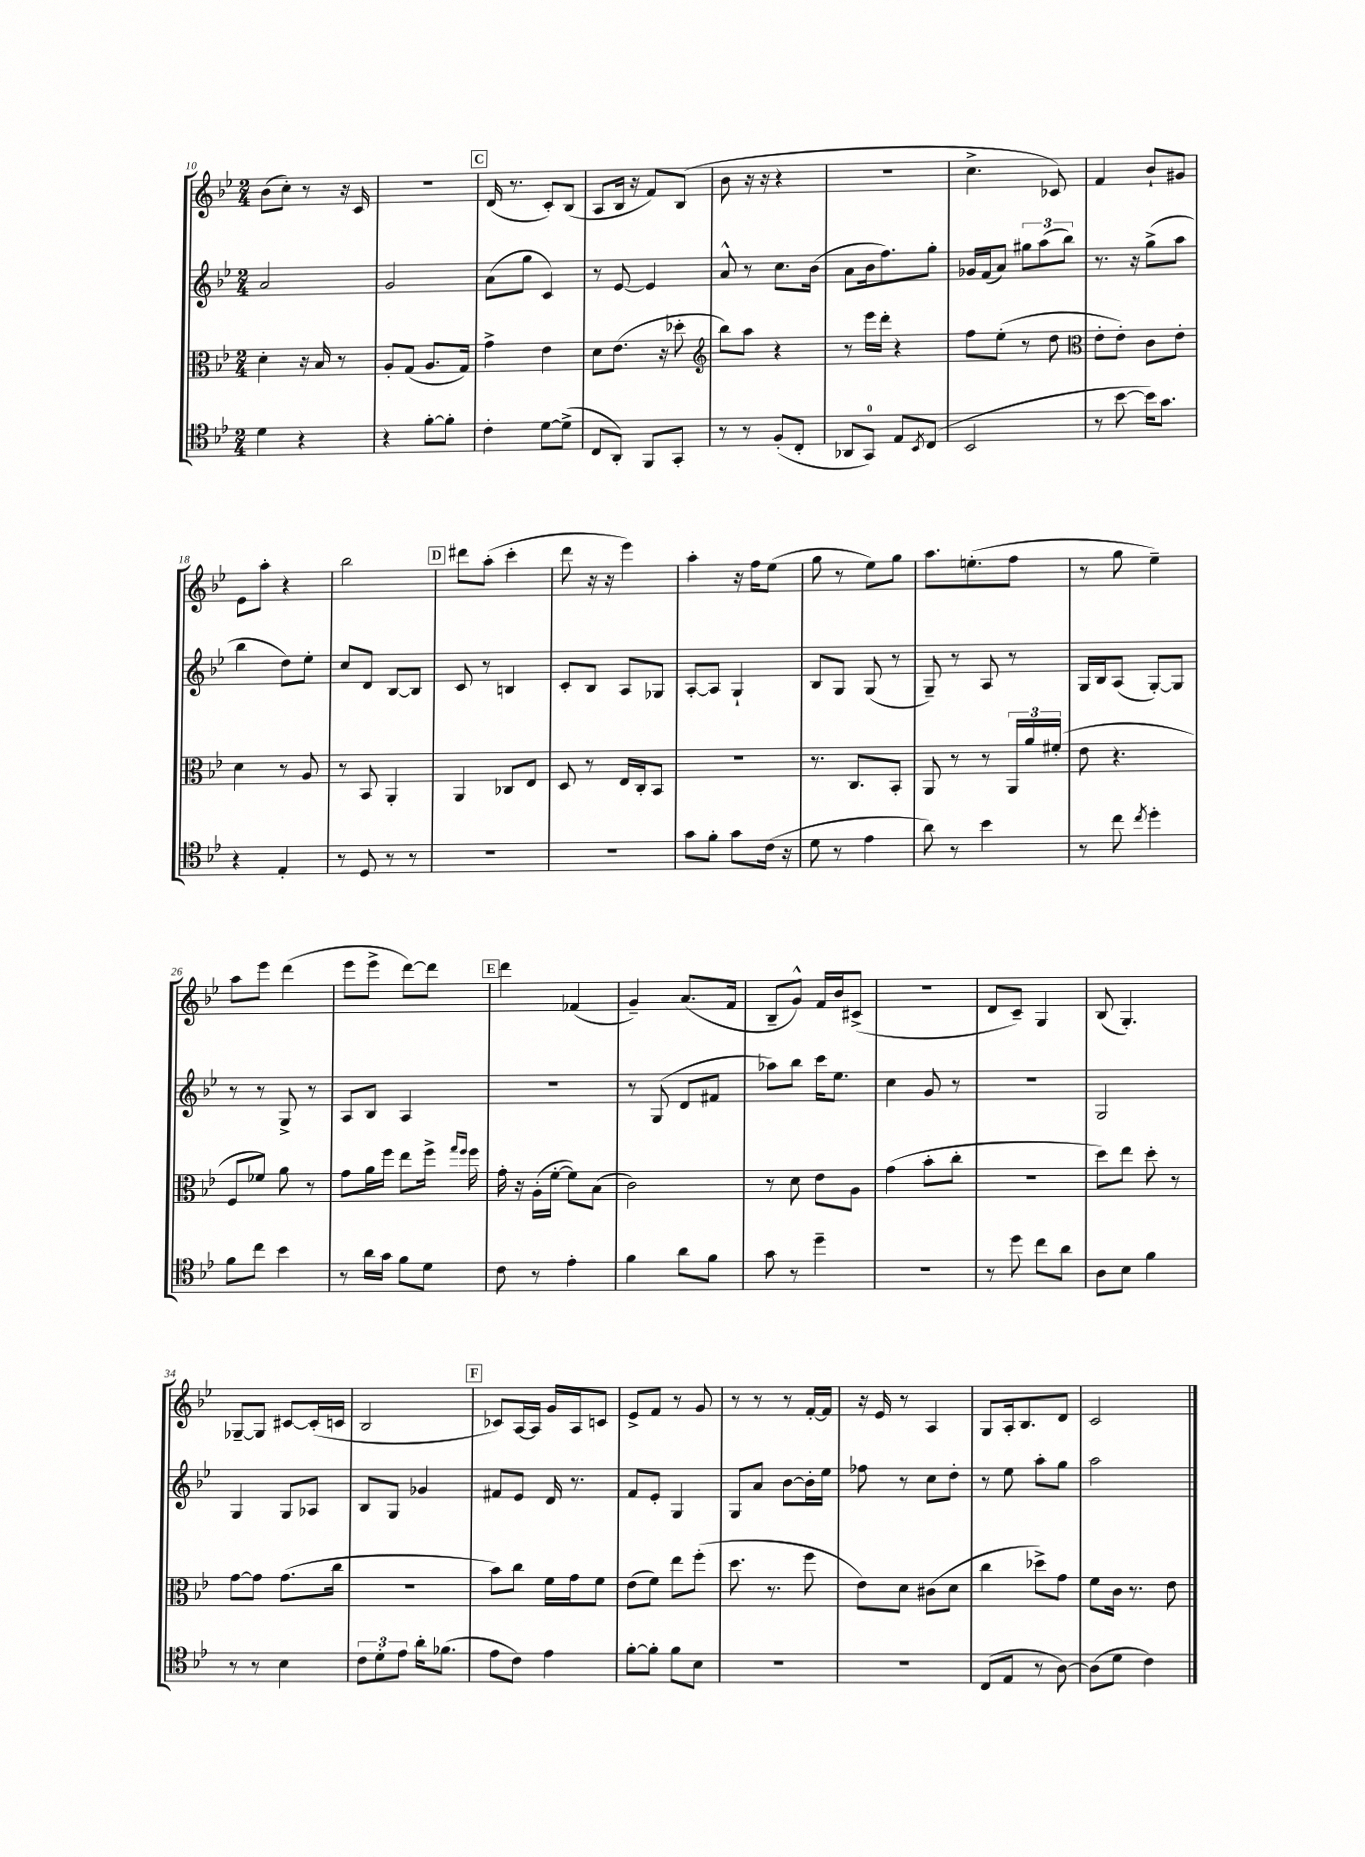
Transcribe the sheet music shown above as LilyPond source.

<<
\new StaffGroup <<
\new Staff = "s0" {
    \clef treble \key bes \major \numericTimeSignature \time 2/4
    bes'8( c''8-.) r8 r16 c'16 |
    R2 |
    \mark \markup { \box "C" } d'16( r8. c'8-.) bes8( |
    a8 bes16 r16 f'8) bes8( |
    bes'8 r16 r16 r4 |
    R2 |
    c''4.-> ces'8) |
    f'4 bes'8-! gis'8 |
    ees'8 a''8-. r4 |
    bes''2 |
    \mark \markup { \box "D" } dis'''8 a''8-.( c'''4-. |
    d'''8 r16 r16 ees'''4) |
    a''4-. r16 f''16 ees''8( |
    g''8 r8 ees''8) g''8 |
    a''8. e''8.-.( f''8 |
    r8 g''8 ees''4--) |
    a''8 ees'''8 d'''4( |
    ees'''8 ees'''8-> d'''8~) d'''8 |
    \mark \markup { \box "E" } d'''4 fes'4( |
    g'4--) a'8.( f'16 |
    bes8-- g'8-^) f'16 bes'16 cis'8->( |
    r2 |
    d'8 c'8--) g4 |
    bes8( g4.-.) |
    ges8~-- ges8 cis'8~ cis'16-.( c'16 |
    bes2 |
    \mark \markup { \box "F" } ces'8) a16~ a16 g'16 a16 c'8 |
    ees'8-> f'8 r8 g'8 |
    r8 r8 r8 f'16~-. f'16 |
    r16 ees'16 r8 a4 |
    g8 a16-. bes8. d'8 |
    c'2 \bar "|." |
}
\new Staff = "s1" {
    \clef treble \key bes \major \numericTimeSignature \time 2/4
    a'2 |
    g'2 |
    \mark \markup { \box "C" } a'8( g''8 c'4) |
    r8 ees'8~ ees'4 |
    a'8-^ r8 c''8. bes'16( |
    a'8 bes'16 f''8.) g''8-. |
    ges'16 f'16( a'8) \tuplet 3/2 { gis''8 a''8( bes''8) } |
    r8. r16 g''8->( a''8 |
    bes''4 d''8) ees''8-. |
    c''8 d'8 bes8~ bes8 |
    \mark \markup { \box "D" } c'8 r8 b4 |
    c'8-. bes8 a8 ges8 |
    a8~-. a8 g4-! |
    bes8 g8 g8( r8 |
    g8--) r8 a8 r8 |
    g16 bes16 a8( g8~-.) g8 |
    r8 r8 g8-> r8 |
    a8 bes8 a4 |
    \mark \markup { \box "E" } r2 |
    r8 g8( d'8 fis'8 |
    aes''8) bes''8 c'''16 ees''8. |
    c''4 g'8 r8 |
    r2 |
    g2 |
    g4 g8 aes8 |
    bes8 g8 ges'4 |
    \mark \markup { \box "F" } fis'8 ees'8 d'16 r8. |
    f'8 ees'8-. g4 |
    g8 a'8 bes'8~ bes'16-. ees''16 |
    fes''8 r8 c''8 d''8-. |
    r8 ees''8 a''8-. g''8 |
    a''2 \bar "|." |
}
\new Staff = "s2" {
    \clef alto \key bes \major \numericTimeSignature \time 2/4
    d'4-. r16 bes16 r8 |
    a8-. g8( a8. g16) |
    \mark \markup { \box "C" } g'4-> ees'4 |
    d'8 ees'8.( r16 des''8-. |
    \clef treble bes''8) a''8 r4 |
    r8 ees'''16 d'''16-. r4 |
    f''8 ees''8-.( r8 d''8 |
    \clef alto ees'8-. ees'8-.) c'8 ees'8-. |
    d'4 r8 a8 |
    r8 bes,8 a,4-. |
    \mark \markup { \box "D" } a,4 ces8 ees8 |
    d8 r8 ees16 c16-. bes,8 |
    r2 |
    r8. c8. bes,8-. |
    a,8 r8 r8 \tuplet 3/2 { a,16 a'16 fis'16-.( } |
    ees'8 r4. |
    f8 fes'8) a'8 r8 |
    g'8 a'16 f''16 ees''8 f''16-> \grace { g''16 f''16 } f''16 |
    \mark \markup { \box "E" } g'16-. r16 a16-.( f'16~-. f'8) bes8( |
    c'2) |
    r8 d'8 ees'8 a8 |
    g'4( bes'8-. c''8-. |
    r2 |
    d''8) ees''8 d''8-. r8 |
    g'8~ g'8 g'8.( c''16 |
    R2 |
    \mark \markup { \box "F" } bes'8) c''8 f'16 g'16 f'8 |
    ees'8( f'8) ees''8 f''8-.( |
    d''8. r8. f''8 |
    ees'8) d'8 cis'8( d'8 |
    c''4 des''8->) g'8 |
    f'8 c'16 r8. ees'8 \bar "|." |
}
\new Staff = "s3" {
    \clef tenor \key bes \major \numericTimeSignature \time 2/4
    d'4 r4 |
    r4 f'8~-. f'8-. |
    \mark \markup { \box "C" } c'4-. d'8~ d'8->( |
    c8 a,8-.) f,8 g,8-. |
    r8 r8 f8-.( c8-. |
    aes,8 g,8-0) ees8 \acciaccatura { bes,8 } c8( |
    bes,2 |
    r8 bes'8~ bes'16) g'8. |
    r4 ees4-. |
    r8 d8 r8 r8 |
    \mark \markup { \box "D" } R2 |
    R2 |
    g'8 f'8-. g'8 c'16( r16 |
    d'8 r8 ees'4 |
    a'8) r8 bes'4 |
    r8 c''8 \acciaccatura { c''8 } d''4-. |
    f'8 c''8 bes'4 |
    r8 a'16 g'16 f'8 d'8 |
    \mark \markup { \box "E" } c'8 r8 ees'4-. |
    f'4 a'8 f'8 |
    g'8 r8 d''4-- |
    R2 |
    r8 d''8 c''8 a'8 |
    a8 bes8 f'4 |
    r8 r8 bes4 |
    \tuplet 3/2 { c'8 d'8-. ees'8 } a'16-. fes'8.( |
    \mark \markup { \box "F" } ees'8 c'8) ees'4 |
    f'8~-. f'8-. f'8 bes8 |
    R2 |
    r2 |
    c8( ees8 r8 a8~) |
    a8( d'8 c'4) \bar "|." |
}
>>
>>
\layout { \context { \Score currentBarNumber = #10 } }
